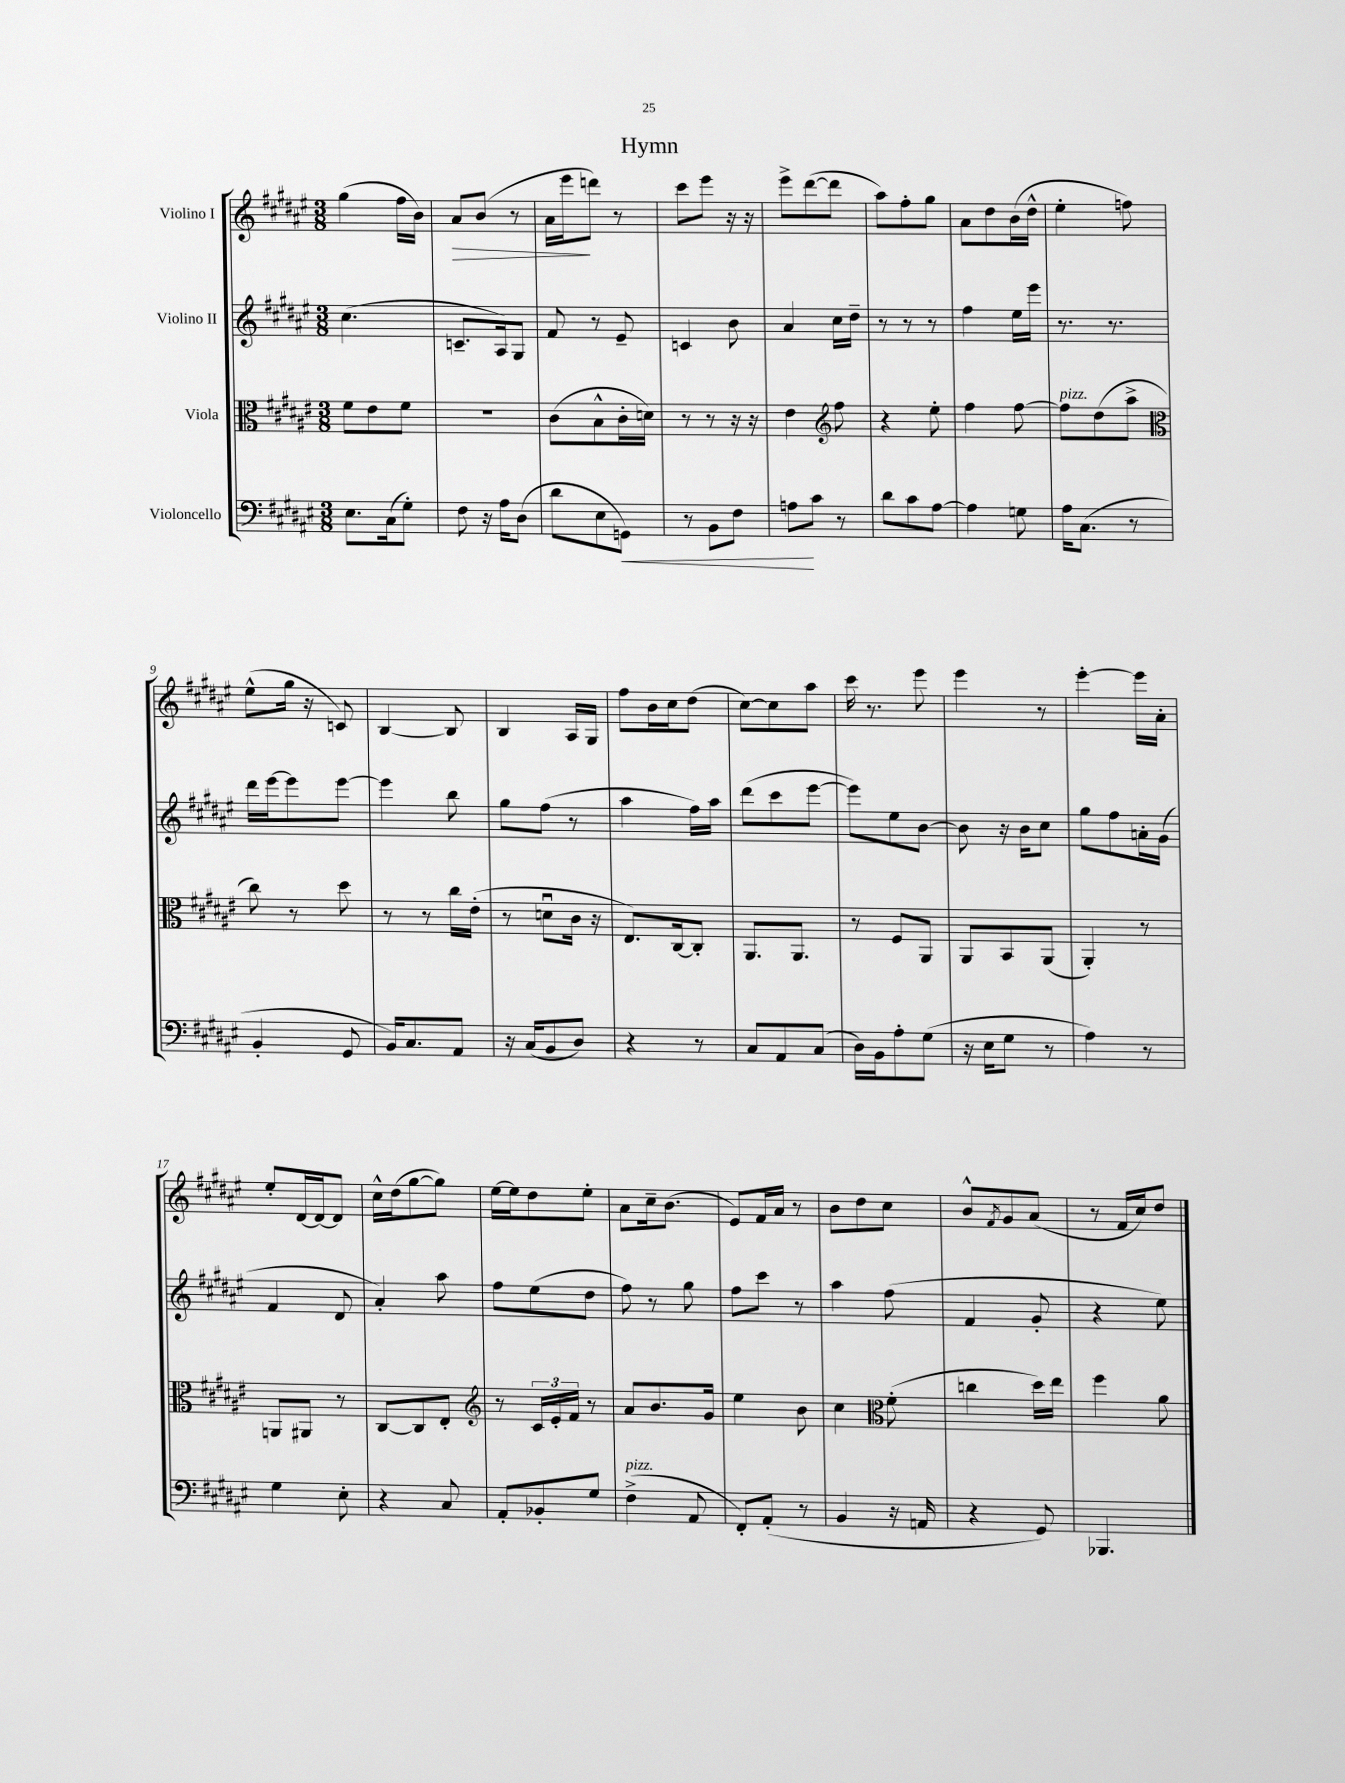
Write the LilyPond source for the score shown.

\header { title = "Hymn" }
<<
\new StaffGroup <<
\new Staff = "s0" \with { instrumentName = "Violino I" } {
    \clef treble \key fis \major \numericTimeSignature \time 3/8
    gis''4( fis''16 b'16) |
    ais'8\> b'8( r8 |
    ais'16 eis'''16\! d'''8) r8 |
    cis'''8 eis'''8 r16 r16 |
    eis'''8-> dis'''8~( dis'''8 |
    ais''8) fis''8-. gis''8 |
    ais'8 dis''8 b'16( dis''16-^ |
    eis''4-. f''8) |
    eis''8-^( gis''16 r16 c'8) |
    b4~ b8 |
    b4 ais16 gis16 |
    fis''8 b'16 cis''16 dis''8( |
    cis''8~) cis''8 ais''8 |
    cis'''16 r8. eis'''8 |
    eis'''4 r8 |
    eis'''4~-. eis'''16 ais'16-. |
    eis''8-. dis'16~ dis'16~ dis'8 |
    cis''16-^ dis''16( gis''8~ gis''8) |
    eis''16~ eis''16 dis''8 eis''8-. |
    ais'8 cis''16-- b'8.( |
    eis'8) fis'16 ais'16 r8 |
    b'8 dis''8 cis''8 |
    b'8-^ \acciaccatura { fis'8 } gis'8 ais'8( |
    r8 fis'16 cis''16) dis''8 \bar "|." |
}
\new Staff = "s1" \with { instrumentName = "Violino II" } {
    \clef treble \key fis \major \numericTimeSignature \time 3/8
    cis''4.( |
    c'8.-- ais16) gis8 |
    fis'8 r8 eis'8-- |
    c'4 b'8 |
    ais'4 cis''16 dis''16-- |
    r8 r8 r8 |
    fis''4 eis''16 eis'''16 |
    r8. r8. |
    dis'''16 eis'''16~ eis'''8 eis'''8~ |
    eis'''4 b''8 |
    gis''8 fis''8( r8 |
    ais''4 fis''16) ais''16 |
    dis'''8( cis'''8 eis'''8~ |
    eis'''8) eis''8 b'8~ |
    b'8 r16 b'16 cis''8 |
    gis''8 fis''8 a'16-. gis'16( |
    fis'4 dis'8 |
    ais'4-.) ais''8 |
    fis''8 eis''8( dis''8 |
    fis''8) r8 gis''8 |
    fis''8 cis'''8 r8 |
    ais''4 fis''8( |
    fis'4 gis'8-. |
    r4 eis''8) \bar "|." |
}
\new Staff = "s2" \with { instrumentName = "Viola" } {
    \clef alto \key fis \major \numericTimeSignature \time 3/8
    fis'8 eis'8 fis'8 |
    R4. |
    cis'8( b8-^ cis'16-. d'16) |
    r8 r8 r16 r16 |
    eis'4 \clef treble fis''8 |
    r4 eis''8-. |
    fis''4 fis''8~ |
    fis''8^\markup { \italic "pizz." } dis''8( ais''8-> |
    \clef alto cis''8) r8 dis''8 |
    r8 r8 cis''16 eis'16-.( |
    r8 d'8\downbow cis'16 r16 |
    eis8.) cis16~ cis8-. |
    ais,8. ais,8. |
    r8 fis8 ais,8 |
    ais,8 b,8 ais,8( |
    ais,4-.) r8 |
    a,8 ais,8 r8 |
    cis8~ cis8 eis8-. |
    \clef treble r8 \tuplet 3/2 { cis'16 eis'16-. fis'16 } r8 |
    ais'8 b'8. gis'16 |
    eis''4 b'8 |
    cis''4 \clef alto fis'8-.( |
    c''4 dis''16) eis''16 |
    fis''4 ais'8 \bar "|." |
}
\new Staff = "s3" \with { instrumentName = "Violoncello" } {
    \clef bass \key fis \major \numericTimeSignature \time 3/8
    eis8. cis16( gis8-.) |
    fis8 r16 ais16 dis8( |
    dis'8 eis8 g,8\<) |
    r8 b,8 fis8 |
    a8\! cis'8 r8 |
    dis'8 cis'8 ais8~ |
    ais4 g8 |
    ais16 cis8.( r8 |
    b,4-. gis,8 |
    b,16) cis8. ais,8 |
    r16 cis16( b,8 dis8) |
    r4 r8 |
    cis8 ais,8 cis8( |
    dis16) b,16 ais8-. gis8( |
    r16 eis16 gis8 r8 |
    ais4) r8 |
    gis4 eis8-. |
    r4 cis8 |
    ais,8-. bes,8-. gis8 |
    fis4->^\markup { \italic "pizz." }( ais,8 |
    fis,8-.) ais,8-.( r8 |
    b,4 r16 a,16 |
    r4 gis,8) |
    bes,,4. \bar "|." |
}
>>
>>
